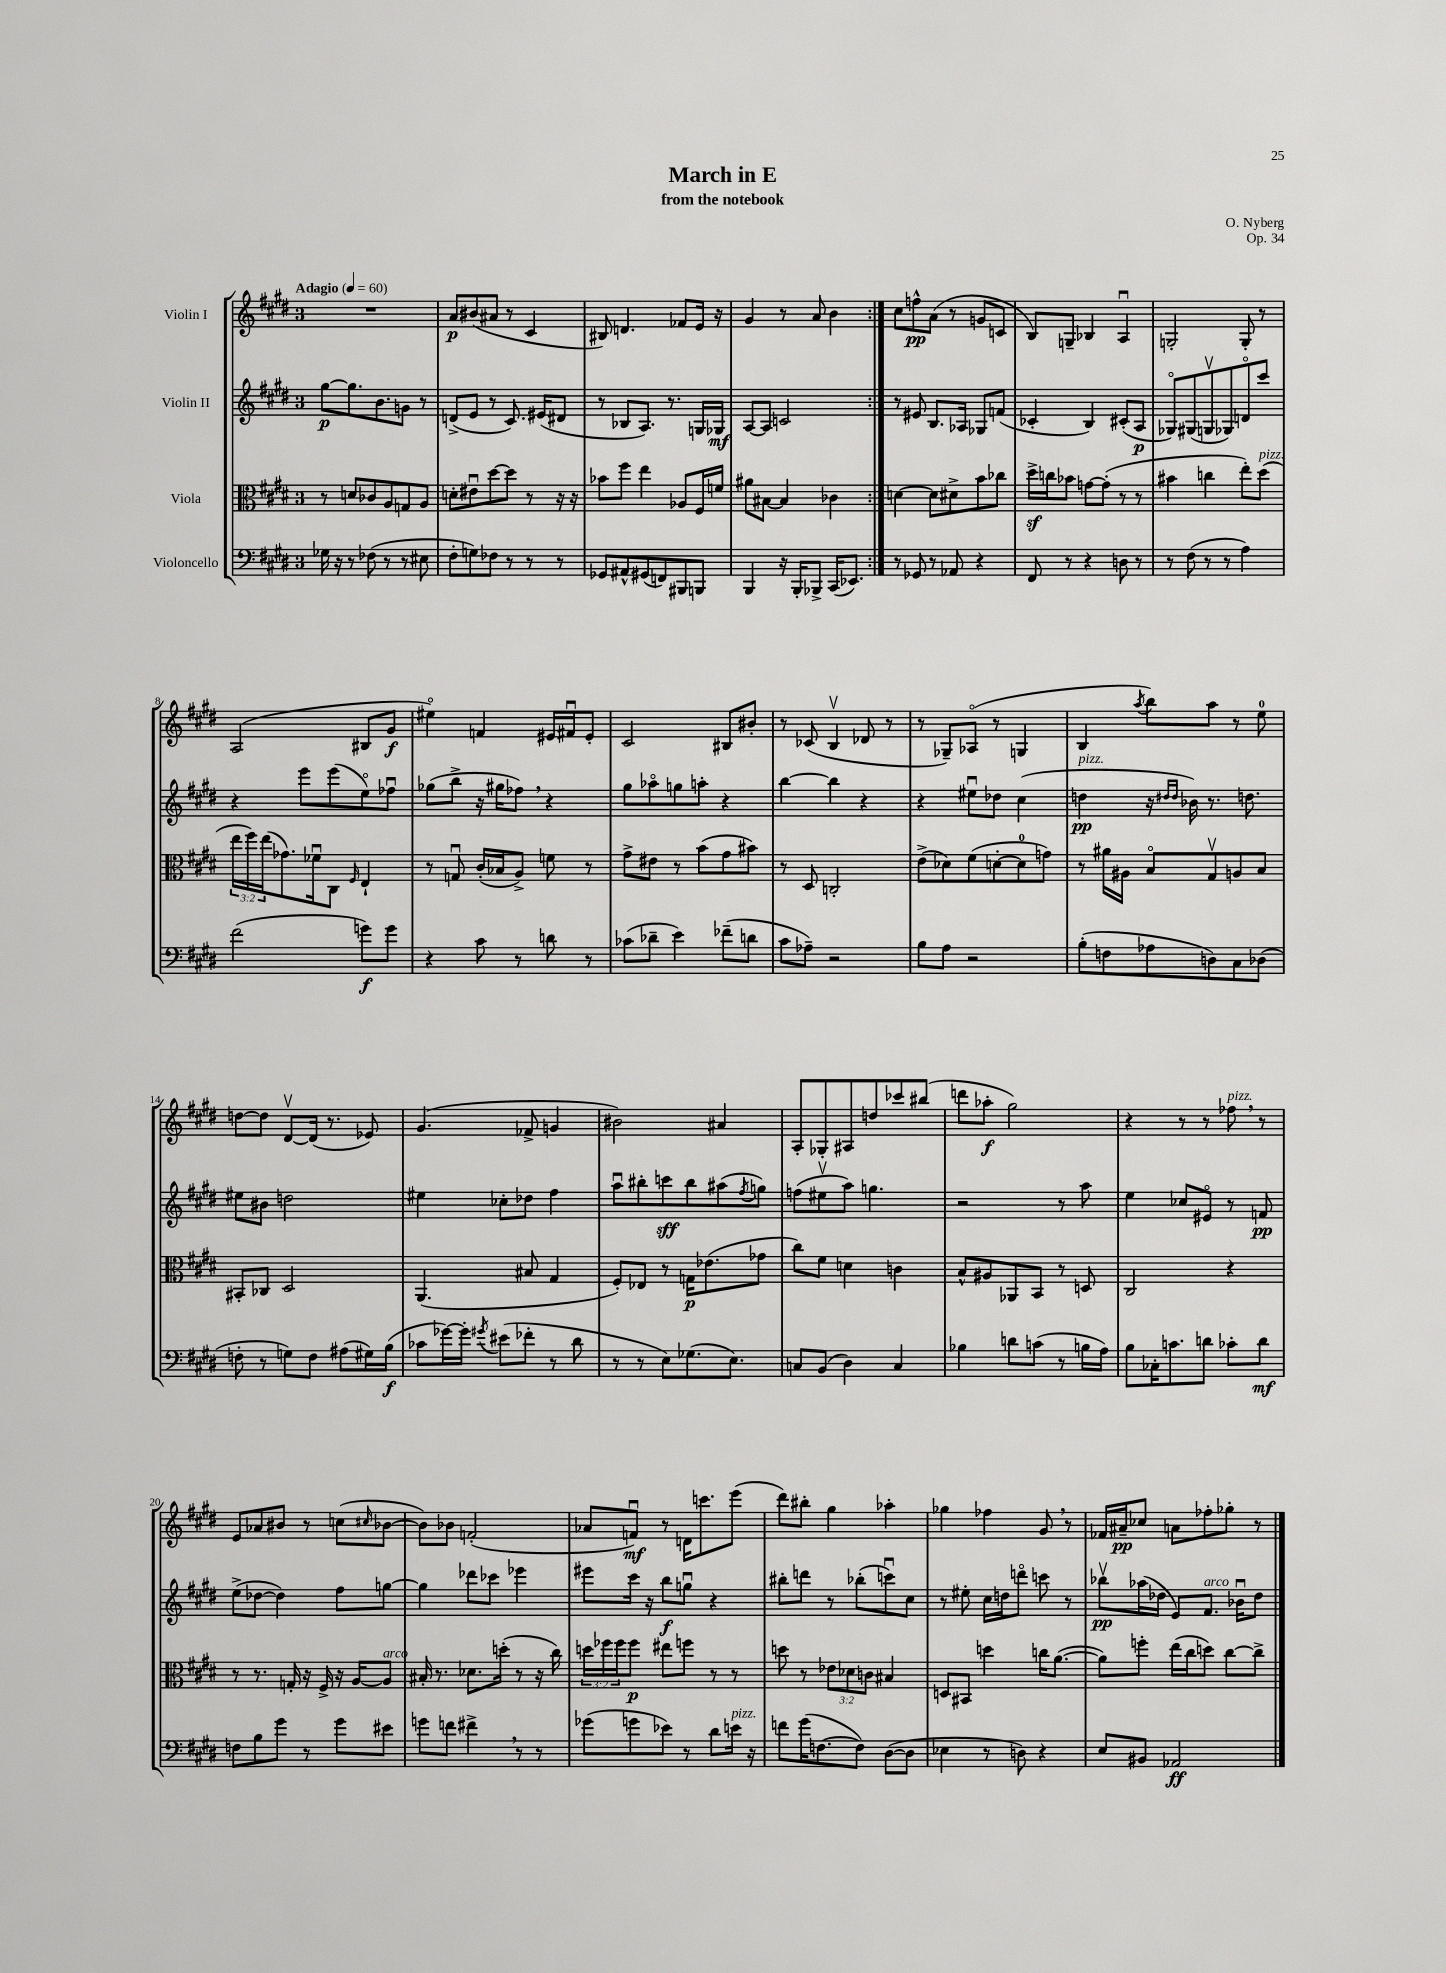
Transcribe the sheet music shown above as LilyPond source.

\header { title = "March in E" composer = "O. Nyberg" subtitle = "from the notebook" opus = "Op. 34" }
<<
\new StaffGroup <<
\new Staff = "s0" \with { instrumentName = "Violin I" } {
    \clef treble \key e \major \once \override Staff.TimeSignature.style = #'single-digit \time 3/4 \tempo "Adagio" 4 = 60
    \repeat volta 2 { R2. |
    a'8\p bis'8( ais'8 r8 cis'4 |
    bis8) d'4. fes'8 e'16 r16 |
    gis'4 r8 a'8 b'4 | }
    cis''8 f''8-^\pp a'8( r8 g'8 c'8 |
    b8) g8-- bes4 a4\downbow |
    g2-. g8-. r8 |
    a2( bis8 gis'8\f |
    eis''4\flageolet) f'4 eis'16 fis'16\downbow eis'8-. |
    cis'2 bis8 bis'8-. |
    r8 ces'8( b4\upbow des'8 r8 |
    r8 ges8--) aes8\flageolet( r8 g4 |
    b4 \acciaccatura { a''8 } b''8) a''8 r8 e''8-0 |
    d''8~ d''8 dis'8~\upbow dis'16( r8. ees'8) |
    gis'4.( fes'8-> g'4 |
    bis'2) ais'4 |
    a8-. ges8-. ais8 d''8 ces'''8 bis''8( |
    d'''8 aes''8-.\f gis''2) |
    r4 r8 r8 fes''8^\markup { \italic "pizz." } \breathe r8 |
    e'8 aes'8 bis'8 r8 c''8( \grace { cis''16 } bes'8~ |
    bes'8) bes'8 f'2-.( |
    aes'8 f'8\downbow\mf) r8 d'16 c'''8. e'''8( |
    dis'''8) bis''8-. gis''4 aes''4-. |
    ges''4 fes''4 gis'8 \breathe r8 |
    fes'16 ais'16--\pp ces''8 a'8 fes''8-. ges''8-. r8 \bar "|." |
}
\new Staff = "s1" \with { instrumentName = "Violin II" } {
    \clef treble \key e \major \once \override Staff.TimeSignature.style = #'single-digit \time 3/4
    \repeat volta 2 { gis''8~\p gis''8. b'8. g'8 r8 |
    d'8->( e'8 r8 cis'8.) eis'16( dis'8 |
    r8 bes8 a8.) r8. g16 ges16\mf |
    a8~ a8 c'2 | }
    r8 eis'8 b8. aes16 ges8 f'8( |
    ces'4-. b4) cis'8-.( a8\p |
    ges8\flageolet) gis8( g8\upbow ges8) d'8\flageolet cis'''8 |
    r4 e'''8 e'''8( e''8\flageolet) fes''8\downbow |
    ges''8( b''8-> r16 gis''16 fes''8) \breathe r4 |
    gis''8 aes''8\flageolet g''8 a''8-. r4 |
    b''4~ b''4 r4 |
    r4 eis''8\downbow des''8 cis''4( |
    d''4\pp^\markup { \italic "pizz." } r16 \grace { dis''16 dis''16 } bes'16) r8. d''8. |
    eis''8 bis'8 d''2 |
    eis''4 ces''8-. des''8 fis''4 |
    a''8\downbow bis''8-. c'''8\sff bis''8 ais''8( \acciaccatura { fis''8 } g''8) |
    f''8( eis''8\upbow a''8) g''4. |
    r2 r8 a''8 |
    e''4 ces''8 eis'8\flageolet r8 f'8\pp |
    e''8->( des''8~ des''4) fis''8 g''8~ |
    g''4 des'''8 ces'''8 ees'''4 |
    eis'''8 cis'''16 r16 b''8\f g''8\downbow r4 |
    bis''8-. d'''8 r8 bes''8-.( c'''8\downbow) cis''8 |
    r8 eis''8-. cis''16 d''16 d'''8\flageolet c'''8 r8 |
    bes''8\upbow\pp aes''16( des''16 e'8) fis'8.^\markup { \italic "arco" } bes'16\downbow des''8 \bar "|." |
}
\new Staff = "s2" \with { instrumentName = "Viola" } {
    \clef alto \key e \major \once \override Staff.TimeSignature.style = #'single-digit \time 3/4 \override Staff.TupletNumber.text = #tuplet-number::calc-fraction-text
    \repeat volta 2 { r8 d'8 ces'8 a8 g8 a8 |
    d'8-. eis'8\downbow dis''8~ dis''8 r8 r16 r16 |
    bes'8 fis''8 e''4 aes8 fis16 f'16 |
    ais'8 bis8~ bis4 ces'4 | }
    d'4~ d'8 dis'8-> b'8 ces''8 |
    dis''16->\sf c''16 bes'8 g'8~ g'8-.( r8 r8 |
    bis'4 c''4 e''8-.) dis''8^\markup { \italic "pizz." }( |
    \tuplet 3/2 { e''16 fis''16) e''16( } ges'8.) fes'16\downbow cis8 \grace { fis16 } e4-! |
    r8 g8\downbow cis'16-.( bes16 a8->) f'8 r8 |
    gis'8-> eis'8 r8 b'8( gis'8 bis'8) |
    r8 dis8 c2-. |
    e'8->( des'8) fis'8( d'8~-. d'8-0 g'8) |
    r8 ais'16 ais16 b8\flageolet gis8\upbow a8 b8 |
    bis,8-. ces8 dis2 |
    a,4.( bis8 gis4 |
    fis8-.) ees8 r8 g16\p ees'8.( ges'8 |
    cis''8) fis'8 d'4 c'4 |
    b8-^ ais8 aes,8 b,8 r8 d8 |
    cis2 r4 |
    r8 r8. g16-. r16 fis16-> r16 a16~ a8^\markup { \italic "arco" } |
    bis16-. r8. des'8. d''16-.( r8 r16 cis''16) |
    \tuplet 3/2 { d''16 fes''16 fes''16 } fes''8\p eis''8 f''8 r8 r8 |
    d''8 r8 \tuplet 3/2 { ees'8 des'8 c'8 } bis4 |
    d8 bis,8 d''4 c''16 a'8.~( |
    a'8) f''8-. e''16( cis''16 d''8) cis''8~ cis''8-> \bar "|." |
}
\new Staff = "s3" \with { instrumentName = "Violoncello" } {
    \clef bass \key e \major \once \override Staff.TimeSignature.style = #'single-digit \time 3/4
    \repeat volta 2 { ges16 r16 r8 fes8( r8 r8 eis8 |
    fis8-. g8) fes8 r8 r8 r8 |
    ges,8 ais,8-^ gis,8( f,8) bis,,8 b,,8 |
    b,,4 r16 b,,16-. bes,,8-> cis,16( ees,8.) | }
    r8 ges,8 r8 aes,8 r4 |
    fis,8 r8 r4 d8 r8 |
    r8 fis8( r8 r8 a4) |
    fis'2( g'8\f) g'8 |
    r4 cis'8 r8 d'8 r8 |
    ces'8( des'8-- e'4) fes'8--( d'8 |
    cis'8 aes8--) r2 |
    b8 a8 r2 |
    b8-.( f8 aes8 d8) cis8 des8( |
    f8-. r8 g8) f8 ais8( gis16) b16\f( |
    ces'8 ges'16~) ges'16-. \acciaccatura { gis'8 } eis'8( fes'8-. r8 dis'8 |
    r8 r8 e8) ges8.( e8.) |
    c8 b,8( dis4) c4 |
    bes4 d'8 c'8( r8 b16 a16) |
    b8 ces16-. c'8. d'8 ces'8-. d'8\mf |
    f8 b8 gis'8 r8 gis'8 eis'8 |
    g'8 f'8 fis'4-> \breathe r8 r8 |
    ges'8( g'8 ees'8) r8 dis'8 e'16^\markup { \italic "pizz." } r16 |
    f'8 gis'16( f8.~ f8) dis8~( dis8 |
    ees4 r8 d8) r4 |
    e8 bis,8 aes,2\ff \bar "|." |
}
>>
>>
